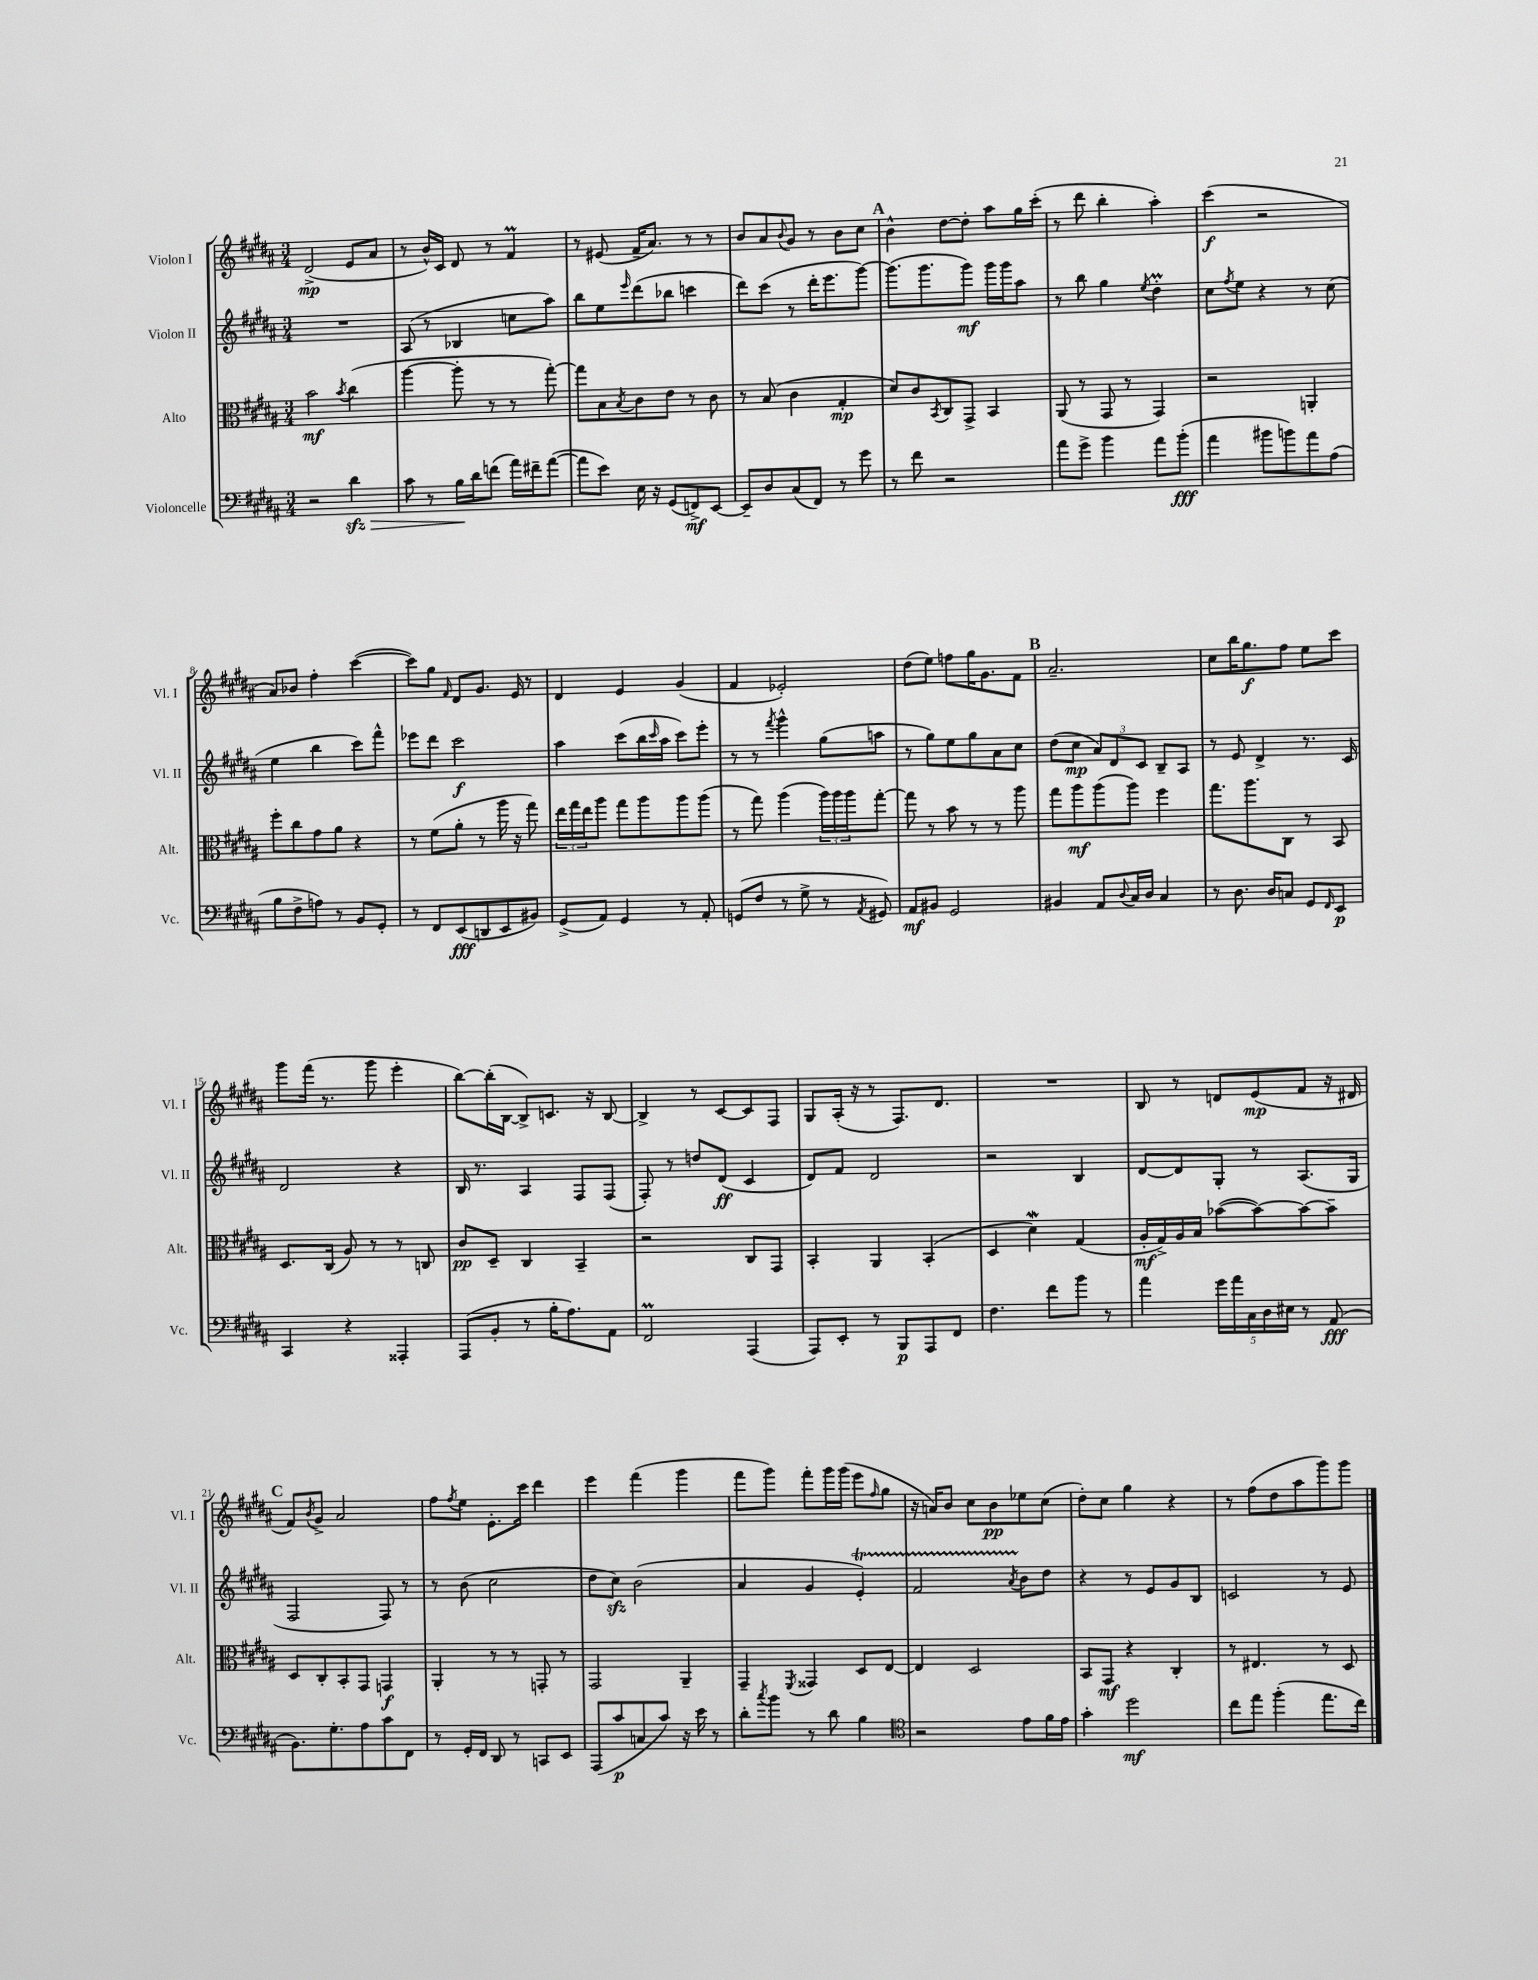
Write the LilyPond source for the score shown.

<<
\new StaffGroup <<
\new Staff = "s0" \with { instrumentName = "Violon I" shortInstrumentName = "Vl. I" } {
    \clef treble \key b \major \numericTimeSignature \time 3/4
    dis'2->\mp( e'8 ais'8 |
    r8 b'16-^) cis'16 dis'8 r8 fis'4\prall |
    r8 eis'8( fis'16-- ais'8.) r8 r8 |
    b'8 ais'8 \appoggiatura { b'8 } gis'8 r8 b'8 cis''8 |
    \mark \markup { \bold "A" } b'4-^ dis''8~ dis''8-. ais''8 gis''16 cis'''16-.( |
    r8 dis'''8 b''4-. ais''4-.) |
    cis'''4\f( r2 |
    ais'8) bes'8 fis''4-. cis'''4~( |
    cis'''8) gis''8 \grace { fis'16 } dis'8 gis'8. e'16 r8 |
    dis'4 e'4 gis'4( |
    fis'4 ees'2-.) |
    dis''8( e''8) f''8 gis''16 gis'8. fis'8 |
    \mark \markup { \bold "B" } ais'2.-- |
    cis''8 b''16 gis''8.\f fis''8 e''8 cis'''8 |
    gis'''8 fis'''16( r8. gis'''8 e'''4-. |
    b''8~) b''16-.( b16~ b8->) c'8. r16 b8~ |
    b4-> r8 cis'8~ cis'8 fis8 |
    gis8 ais16-.( r16 r8 fis8.) dis'8. |
    R2. |
    b8 r8 d'8 e'8\mp( fis'8 r16 dis'16 |
    \mark \markup { \bold "C" } fis'8) \acciaccatura { b'8 } gis'8-> ais'2 |
    fis''8 \acciaccatura { fis''8 } e''8 e'8.-. cis'''16 dis'''4 |
    e'''4 fis'''4( gis'''4 |
    fis'''8 gis'''8) fis'''8-. gis'''16 gis'''16( e'''8 \grace { fis''16 } gis''8 |
    r16 a'16) b'8 cis''8 b'8\pp ees''8 cis''8( |
    dis''8-.) cis''8 gis''4 r4 |
    r8 fis''8( dis''8 ais''8 gis'''8) gis'''8 \bar "|." |
}
\new Staff = "s1" \with { instrumentName = "Violon II" shortInstrumentName = "Vl. II" } {
    \clef treble \key b \major \numericTimeSignature \time 3/4
    R2. |
    ais8( r8 bes4 c''8 ais''8) |
    b''8 e''8 \grace { e'''16 } dis'''8( bes''8 c'''4 |
    dis'''8) cis'''8( r8 dis'''16-. e'''8. gis'''8~) |
    \mark \markup { \bold "A" } gis'''8.( gis'''8. gis'''8\mf) gis'''16 gis'''16 ais''8 |
    r8 b''8 gis''4 \acciaccatura { e''8 } dis''4-.\prall |
    cis''8 \acciaccatura { fis''8 } e''8 r4 r8 cis''8( |
    e''4 b''4 cis'''8) fis'''8-^ |
    ees'''8 dis'''8 cis'''2\f |
    ais''4 cis'''8( b''16 \grace { cis'''16 } ais''16 cis'''8) e'''8-. |
    r8 r8 \acciaccatura { fis'''8 } gis'''4-^ gis''8( a''8 |
    r8 gis''8) e''8 gis''8 ais'8 cis''8 |
    \mark \markup { \bold "B" } dis''8( cis''8\mp \tuplet 3/2 { ais'8) dis'8 cis'8 } b8-- ais8 |
    r8 e'8 dis'4-> r8. cis'16 |
    dis'2 r4 |
    b16 r8. ais4 fis8 fis8( |
    fis8-.) r8 d''8 dis'8\ff( cis'4 |
    dis'8) fis'8 dis'2 |
    r2 b4 |
    dis'8~ dis'8 gis8-. r8 ais8.( gis16 |
    \mark \markup { \bold "C" } fis2 fis8) r8 |
    r8 b'8( cis''2 |
    dis''8 cis''8\sfz) b'2( |
    ais'4 gis'4 e'4-.\startTrillSpan) |
    fis'2 \acciaccatura { ais'8 } b'8\stopTrillSpan dis''8 |
    r4 r8 e'8 gis'8 b8 |
    c'2 r8 e'8 \bar "|." |
}
\new Staff = "s2" \with { instrumentName = "Alto" shortInstrumentName = "Alt." } {
    \clef alto \key b \major \numericTimeSignature \time 3/4
    b'2\mf \acciaccatura { b'8 } cis''4( |
    ais''4~ ais''8-. r8 r8 gis''8~-.) |
    gis''8 b8 \acciaccatura { b8 } cis'8 e'8 r8 cis'8 |
    r8 b8( cis'4 gis4-.\mp |
    \mark \markup { \bold "A" } dis'8) cis'8 \acciaccatura { b,8 } cis8 gis,8-> b,4 |
    ais,8( r8 gis,8 r8 gis,4) |
    r2 a,4-. |
    fis''8-. cis''8 gis'8 ais'8 r4 |
    r8 fis'8( ais'8-. r8 ais''16 r16 gis''8) |
    \tuplet 3/2 { e''16 gis''16 e''16 } ais''8 gis''8 ais''8 ais''8 ais''8( |
    r8 gis''8) ais''4( \tuplet 3/2 { ais''16) ais''16 ais''16 } gis''8~-. |
    gis''8 r8 b'8 r8 r8 ais''8 |
    \mark \markup { \bold "B" } gis''8 ais''8\mf ais''8( ais''8) fis''4 |
    gis''8. ais''8. cis8 r8 b,8 |
    dis8. cis16( ais8) r8 r8 c8 |
    cis'8\pp dis8-- cis4 b,4-- |
    r2 cis8 gis,8 |
    b,4-. ais,4 b,4-.( |
    dis4 dis'4\mordent) gis4( |
    ais16-.\mf gis16->) ais16 b16 bes'8~( bes'8~) bes'8~ bes'8-- |
    \mark \markup { \bold "C" } dis8 cis8-. b,8-. gis,8 g,4\f |
    ais,4-. r8 r8 g,8-. r8 |
    gis,2 ais,4-- |
    gis,4-- \acciaccatura { fis,8 } gisis,4 dis8 e8~ |
    e4 dis2 |
    b,8 gis,8\mf r4 cis4-. |
    r8 eis4. r8 dis8 \bar "|." |
}
\new Staff = "s3" \with { instrumentName = "Violoncelle" shortInstrumentName = "Vc." } {
    \clef bass \key b \major \numericTimeSignature \time 3/4
    r2 dis'4\sfz\> |
    cis'8 r8 b16\! dis'16 f'8( ais'16) fis'16-- ais'8~( |
    ais'8 e'8) e16 r16 gis,8( f,8->\mf) e,8~ |
    e,8-- dis8 cis8( fis,8) r8 gis'8 |
    \mark \markup { \bold "A" } r8 fis'8 r2 |
    ais'8 gis'8-> b'4 ais'8 b'8-.\fff( |
    ais'4 bis'8 b'8) ais'8 ais8( |
    b8 fis8-> a8) r8 b,8 gis,8-. |
    r8 fis,8 e,8\fff( d,8 e,8 bis,8) |
    gis,8->( ais,8) gis,4 r8 ais,8-. |
    g,8( fis8 r8 gis8-> r8 \acciaccatura { ais,8 } gis,8) |
    ais,8\mf bis,8 gis,2 |
    \mark \markup { \bold "B" } bis,4 ais,8 \appoggiatura { dis8 } cis16 dis16 cis4 |
    r8 dis8. dis16 c8 gis,8 \grace { fis,16 } e,8\p |
    cis,4 r4 aisis,,4-. |
    ais,,8( b,8-. r8 b16-. ais8.) ais,8 |
    fis,2\prall ais,,4( |
    ais,,8) e,8-. r8 b,,8\p ais,,8 fis,8 |
    fis4. fis'8 b'8 r8 |
    ais'4 \tuplet 5/4 { gis'16 ais'16 cis16 dis16 eis16 } r8 ais,8\fff( |
    \mark \markup { \bold "C" } b,8.) gis8.-. ais8 cis'8 fis,8 |
    r8 gis,16-. fis,16 dis,8 r8 c,8 e,8 |
    ais,,8( cis'8\p c8 cis'8) r16 e'16 r8 |
    dis'8-. \acciaccatura { cis''8 } b'8 r8 dis'8 b4 |
    \clef tenor r2 e'8 fis'16 e'16 |
    gis'4-. dis''2\mf |
    cis''8 e''8 fis''4-.( e''8. cis''16) \bar "|." |
}
>>
>>
